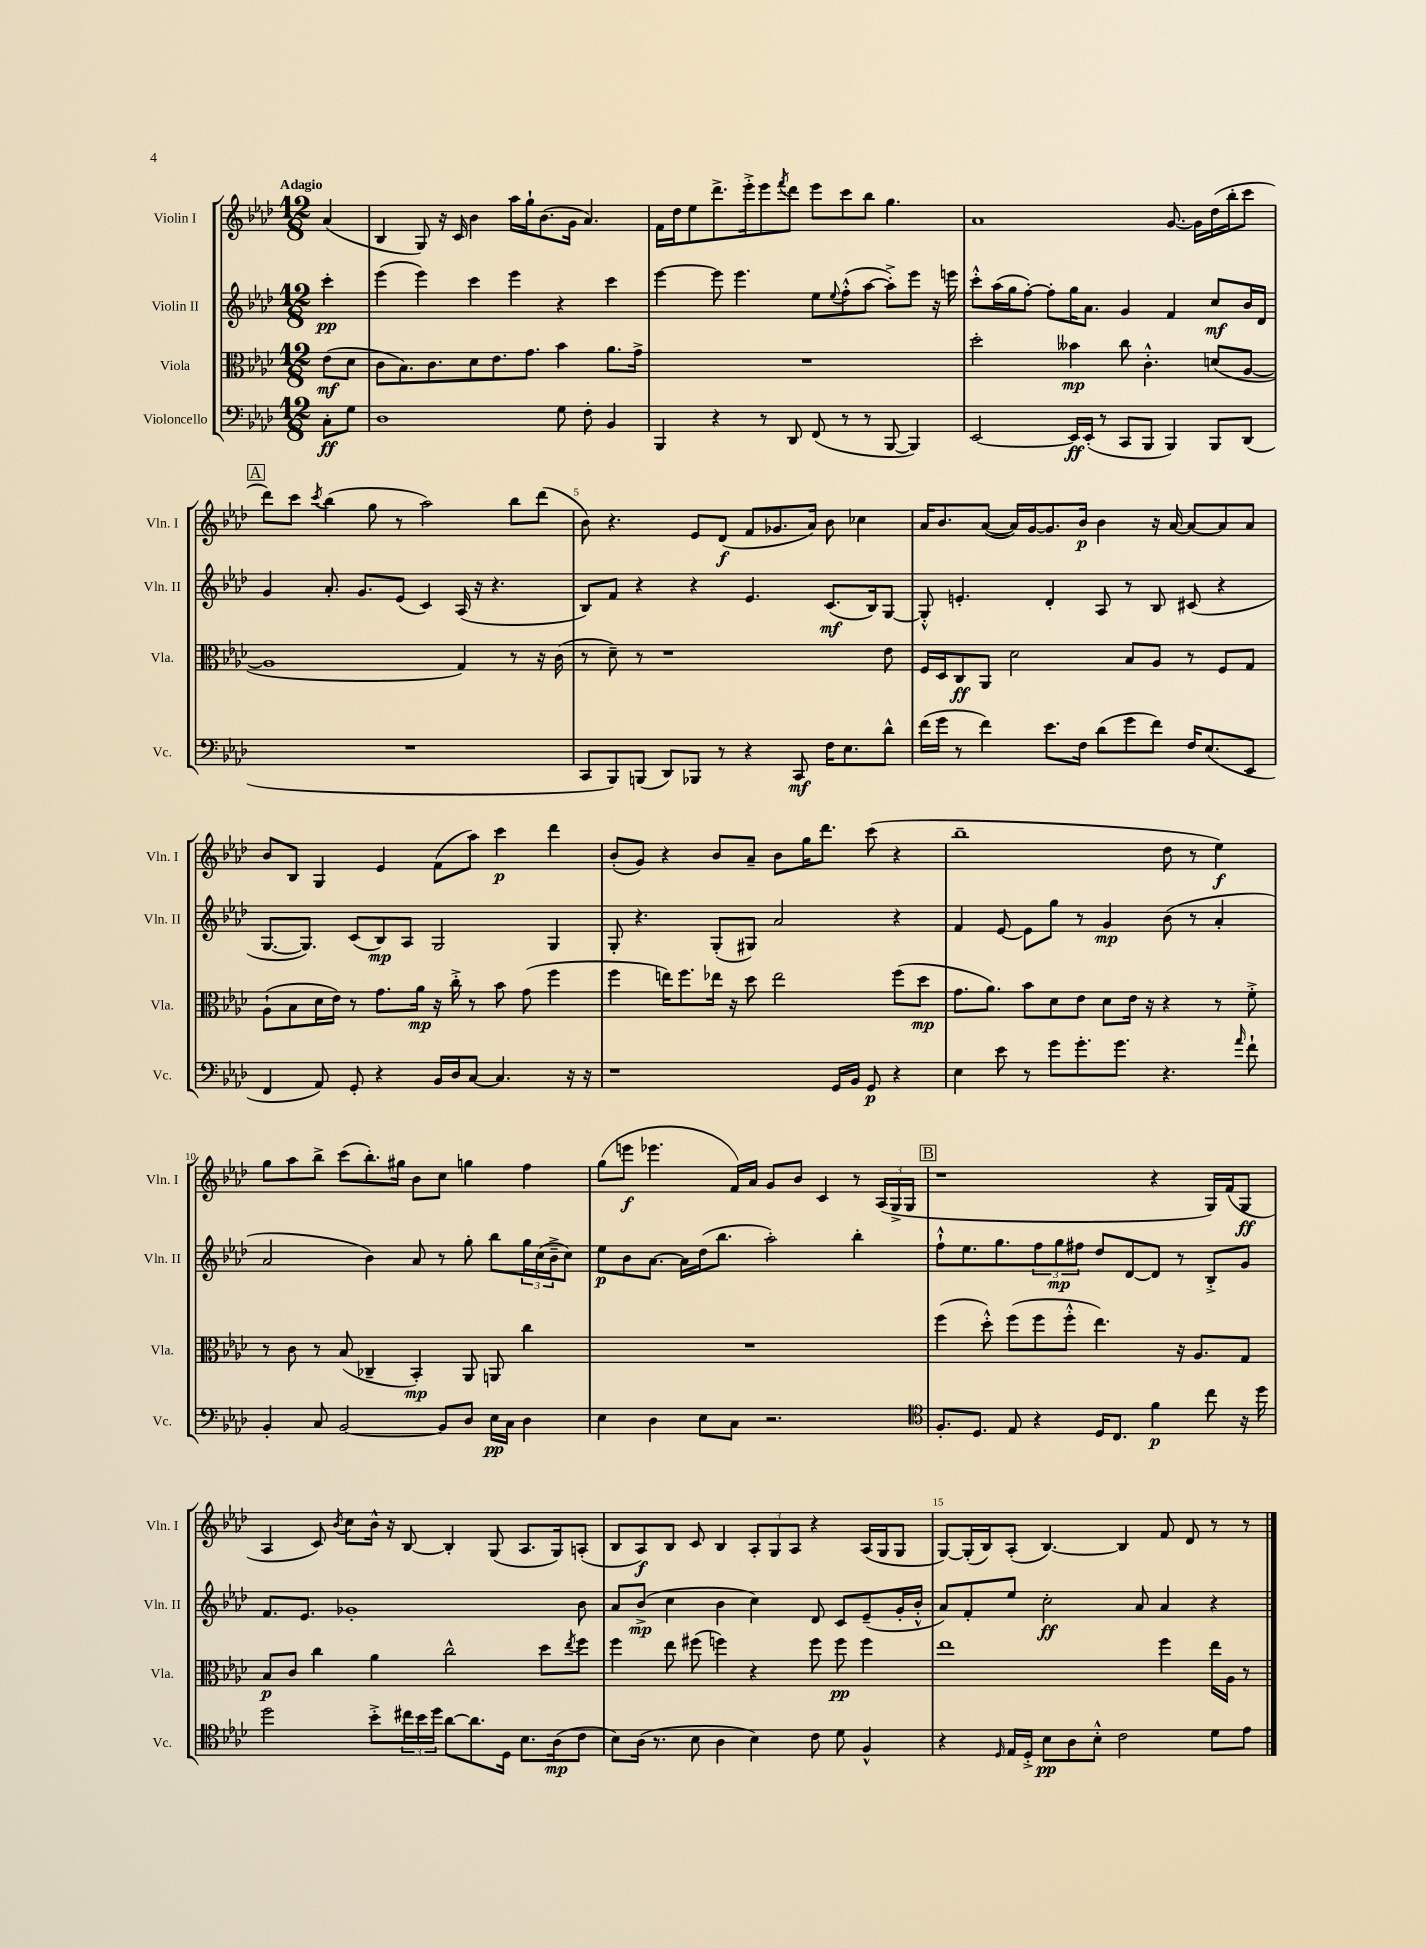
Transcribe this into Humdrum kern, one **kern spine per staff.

**kern	**kern	**kern	**kern
*staff4	*staff3	*staff2	*staff1
*clefF4	*clefC3	*clefG2	*clefG2
*k[b-e-a-d-]	*k[b-e-a-d-]	*k[b-e-a-d-]	*k[b-e-a-d-]
*M12/8	*M12/8	*M12/8	*M12/8
8C'	(8e-	4ccc'	(4a-
8G	8d-	.	.
=	=	=	=
1D-	8c	(4eee-	4B-
.	8.B-)	.	.
.	.	4eee-)	8G)
.	8.c	.	.
.	.	.	16r
.	.	.	16c
.	8d-	4ccc	4b-
.	8.e-	.	.
.	.	4eee-	16aa-
.	8.g	.	16gg`
.	.	.	(8.b-
8G	4b-	4r	.
.	.	.	16g
8F'	.	.	4.a-)
4BB-	8.a-	4ccc	.
.	16g^	.	.
=	=	=	=
4BBB-	1.r	[4eee-	16f
.	.	.	16dd-
.	.	.	8ee-
4r	.	8eee-]	8.ddd-^
.	.	4.eee-	.
.	.	.	16eee-'^
8r	.	.	8eee-
.	.	.	8qfff
8DD-	.	.	8ddd-
(8FF	.	8ee-	8eee-
.	.	8qqee-	.
8r	.	(8ff'^^	8ccc
8r	.	[8aa-	8bb-
[8BBB-	.	8aa-'^])	4.gg
4BBB-])	.	8eee-	.
.	.	16r	.
.	.	16eee	.
=	=	=	=
[2EE-	2dd-'	8ccc'^^	1a-
.	.	(16aa-	.
.	.	16gg	.
.	.	[8ff')	.
.	.	8ff']	.
16EE-]	4b--	16gg	.
(16EE-'	.	8.a-	.
8r	.	.	.
8CC	8cc	4g	.
8BBB-	4.c'^^	.	.
4BBB-)	.	4f	[8.g
.	.	.	16g]
8BBB-	(8d	8cc	(16dd-
.	.	.	16bb-'
(8DD-	[8A-	16b-	8ccc
.	.	16d-	.
=	=	=	=
1.r	1A-]	4g	8ddd-)
.	.	.	8ccc
.	.	.	8qccc
.	.	8.a-'	(4bb-
.	.	8.g	.
.	.	.	8gg
.	.	(8e-	8r
.	.	4c)	2aa-)
.	4G)	(16A-	.
.	.	16r	.
.	.	4.r	.
.	8r	.	8bb-
.	16r	.	(8ddd-
.	(16c	.	.
=	=	=	=
8CC	8r	8B-)	8b-)
8BBB-)	8d-~)	8f	4.r
(8BBB	8r	4r	.
8DD-)	1r	.	.
8BBB-	.	4r	8e-
8r	.	.	(8d-
4r	.	4.e-	8f
.	.	.	8.g-
8CC	.	.	.
.	.	.	16a-)
16F	.	(8.c	8b-
8.E-	.	.	.
.	.	.	4cc-
.	.	16B-)	.
8d-^^	8e-	[8G	.
=	=	=	=
(16f	16F	8G'^^]	16a-
16g	16D-	.	8.b-
8r	8C	4.e'	.
4f)	8AA-	.	([8a-
.	2d-	.	16a-])
.	.	.	[16g
8.e-	.	4d-'	8.g]
16F	.	.	16b-
(8d-	.	8A-	4b-
8g	8B-	8r	.
8f)	8A-	8B-	16r
.	.	.	[16a-
16F	8r	(8c#	8a-_
(8.E-	.	.	.
.	8F	4r	8a-]
8EE-	8G	.	8a-
=	=	=	=
4FF	(8A-`	[8.G	8b-
.	8B-	.	8B-
.	.	8.G])	.
8AA-)	16d-	.	4G
.	16e-)	.	.
8GG'	8r	(8c	.
4r	8.g	8B-)	4e-
.	.	8A-	.
.	16a-	.	.
16BB-	16r	2G	(8f
16D-	16cc'^	.	.
[8C	8r	.	8aa-)
4.C]	8b-	.	4ccc
.	(8g	.	.
.	4ff	4G	4ddd-
16r	.	.	.
16r	.	.	.
=	=	=	=
1r	4ff	8G'	(8b-'
.	.	4.r	8g)
.	16ee)	.	4r
.	8.ff	.	.
.	16ee-	(8G'	8b-
.	16r	.	.
.	8dd-	8G#)	8a-~
.	2ee-	2a-	8b-
.	.	.	16gg
.	.	.	8.ddd-
16GG	.	.	.
16BB-	.	.	.
8GG	.	.	(8ccc
4r	(8ff	4r	4r
.	8dd-	.	.
=	=	=	=
4E-	8.g	4f	1bb-~
.	8.a-)	.	.
8e-	.	[8e-	.
8r	8b-	8e-]	.
8g	8d-	8gg	.
8.g'	8e-	8r	.
.	8d-	4g	.
8.g	.	.	.
.	16e-	.	.
.	16r	.	.
4.r	4r	(8b-	8dd-
.	.	8r	8r
.	8r	4a-'	4ee-)
16qqa-	.	.	.
8f`	8f'^	.	.
=	=	=	=
4BB-'	8r	2a-	8gg
.	8c	.	8aa-
8C	8r	.	8bb-^
[2BB-	(8B-	.	(8ccc
.	4C-~	4b-)	8.bb-')
.	.	.	16gg#
.	4BB-')	8a-	8b-
8BB-]	.	8r	8cc
8D-	8AA-	8gg'	4gg
16E-	8AA	8bb-	.
16C	.	.	.
4D-	4cc	24gg	4ff
.	.	(24cc	.
.	.	24b-~^	.
.	.	8cc)	.
=	=	=	=
4E-	1.r	8ee-	(8gg
.	.	8b-	8eee
4D-	.	[8.a-	4.eee-
.	.	16a-]	.
8E-	.	(16dd-	.
.	.	8.bb-	.
8C	.	.	16f)
.	.	.	16a-
2.r	.	2aa-')	8g
.	.	.	8b-
.	.	.	4c
.	.	4bb-'	8r
.	.	.	(24A-
.	.	.	24G^
.	.	.	24G
=	=	=	=
*clefC4	*	*	*
8.F'	(4ff	8ff`^^	1r
.	.	8.ee-	.
8.D-	.	.	.
.	8dd-'^^)	.	.
.	.	8.gg	.
8E-	(8ff	.	.
4r	8ff	12ff	.
.	.	12gg	.
.	8ff'^^	.	.
.	.	12ff#	.
16D-	4.ee-)	8dd-	.
8.C	.	.	.
.	.	[8d-	.
4f	.	8d-]	4r
.	16r	8r	.
.	8.A-	.	.
8cc	.	8B-'^	16G)
.	.	.	(16f
16r	8G	8g	8G
16dd-	.	.	.
=	=	=	=
2dd-	8B-	8.f	4A-
.	8c	.	.
.	.	8.e-	.
.	4cc	.	8c)
.	.	.	8qb-
.	.	1g-'	8cc
8b-'^	4a-	.	16b-^^
.	.	.	16r
24cc#	.	.	[8B-
24b-	.	.	.
24dd-	.	.	.
[8a-	2cc^^	.	4B-']
8.a-]	.	.	.
.	.	.	(8G
16D-	.	.	.
8.B-	.	.	8.A-
.	8dd-	.	.
(16A-	.	.	16G)
.	8qee-	.	.
8c	8ff	8b-	(8A'
=	=	=	=
8B-)	4ff	8a-	8B-
(16A-	.	(8b-^	8A-)
8.r	.	.	.
.	8ee-	4cc	8B-
8B-	(8ff#	.	8c
4A-	4ff)	4b-	4B-
4B-)	4r	4cc)	12A-'
.	.	.	12G
.	.	.	12A-
8c	8ff	8d-	4r
8d-	8ff	8c	.
4F^^	4ff	(8e-~	(16A-
.	.	.	16G
.	.	16g'	8G
.	.	16b-'^^	.
=	=	=	=
4r	1ee-	8a-)	[8G)
.	.	8f'	(16G']
.	.	.	16B-)
16qqD-	.	.	.
16E-	.	8ee-	(8A-'
16D-'^	.	.	.
8B-	.	2cc'	[4.B-)
8A-	.	.	.
8B-'^^	.	.	.
2c	.	.	4B-]
.	.	8a-	.
.	4ff	4a-	8f
.	.	.	8d-
8d-	16ee-	4r	8r
.	16A-	.	.
8e-	8r	.	8r
==	==	==	==
*-	*-	*-	*-
